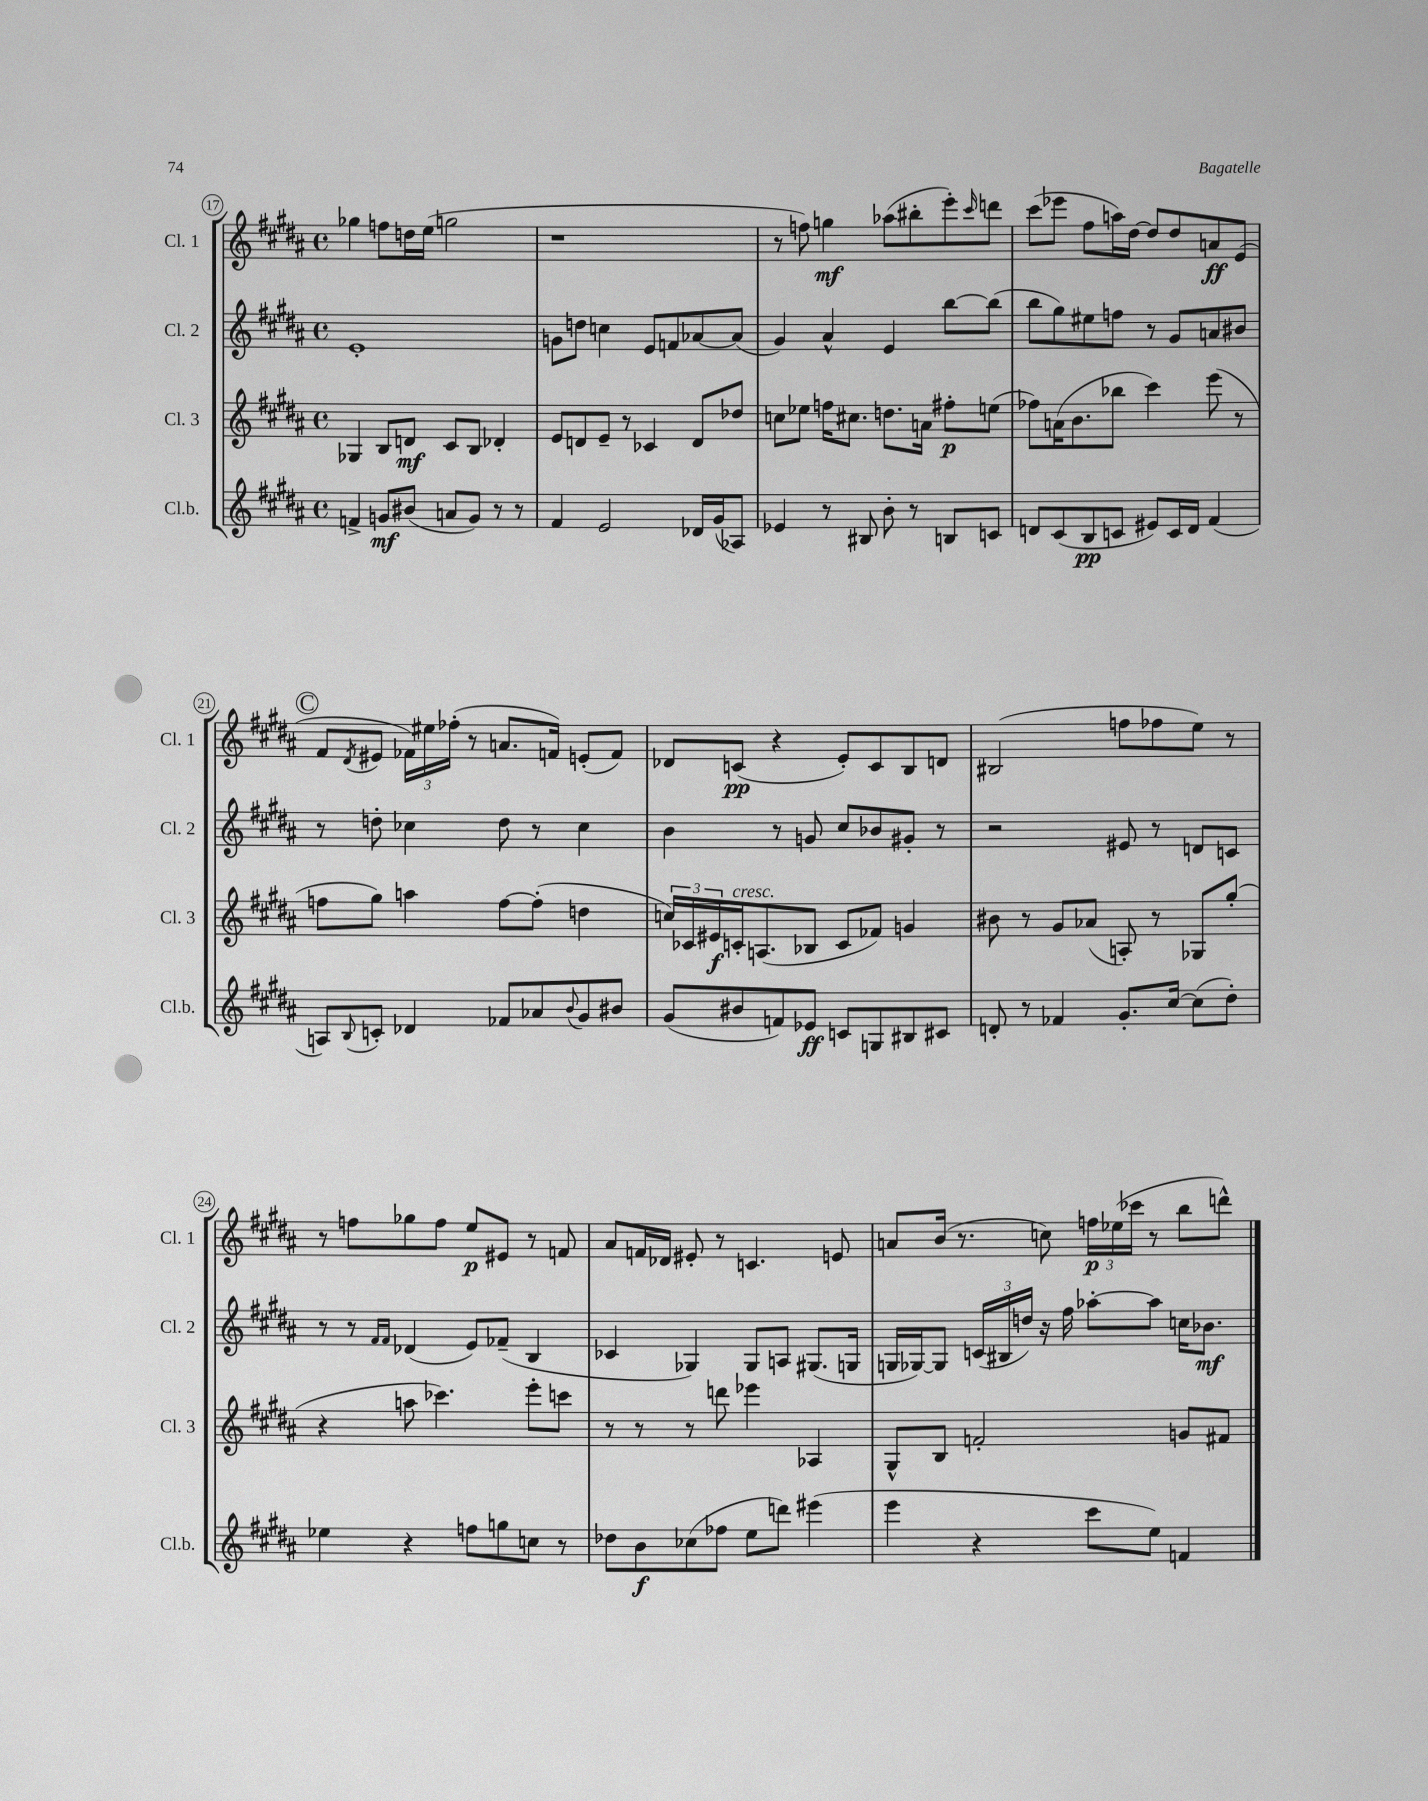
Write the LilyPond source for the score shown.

<<
\new StaffGroup <<
\new Staff = "s0" \with { instrumentName = "Cl. 1" shortInstrumentName = "Cl. 1" } {
    \clef treble \key b \major \defaultTimeSignature \time 4/4
    ges''4 f''8 d''16 e''16( g''2 |
    r1 |
    r8 f''8) g''4\mf aes''8( bis''8-. e'''8-.) \grace { cis'''16 } d'''8 |
    cis'''8( ees'''8 fis''8 a''16) dis''16~ dis''8 dis''8 a'8\ff e'8( |
    \mark \markup { \circle "C" } fis'8 \acciaccatura { dis'8 } eis'8 \tuplet 3/2 { fes'16) eis''16 fes''16-.( } r8 a'8. f'16) e'8-.( f'8) |
    des'8 c'8\pp( r4 e'8-.) c'8 b8 d'8 |
    bis2( f''8 fes''8 e''8) r8 |
    r8 f''8 ges''8 f''8 e''8\p eis'8 r8 f'8 |
    ais'8 f'16 des'16 eis'8-. r8 c'4. e'8 |
    a'8 b'16( r8. c''8) \tuplet 3/2 { f''16\p ees''16( ces'''16 } r8 b''8 d'''8-^) \bar "|." |
}
\new Staff = "s1" \with { instrumentName = "Cl. 2" shortInstrumentName = "Cl. 2" } {
    \clef treble \key b \major \defaultTimeSignature \time 4/4
    e'1-. |
    g'8 d''8 c''4 e'8 f'8 aes'8~ aes'8( |
    gis'4) ais'4-^ e'4 b''8~ b''8( |
    b''8 gis''8) eis''8 f''8 r8 gis'8 a'8 bis'8 |
    \mark \markup { \circle "C" } r8 d''8-. ces''4 d''8 r8 ces''4 |
    b'4 r8 g'8 cis''8 bes'8 gis'8-. r8 |
    r2 eis'8 r8 d'8 c'8 |
    r8 r8 \grace { fis'16 fis'16 } des'4( e'8) fes'8--( b4 |
    ces'4 ges4) ges8 a8 gis8.( g16 |
    g16 ges16~) ges8 \tuplet 3/2 { c'16( bis16 d''16) } r16 fis''16 aes''8~-. aes''8 c''16 bes'8.\mf \bar "|." |
}
\new Staff = "s2" \with { instrumentName = "Cl. 3" shortInstrumentName = "Cl. 3" } {
    \clef treble \key b \major \defaultTimeSignature \time 4/4
    ges4 b8 d'8\mf cis'8 b8 des'4-. |
    e'8 d'8 e'8-- r8 ces'4 d'8 des''8 |
    c''8 ees''8 f''16 cis''8. d''8. a'16 fis''8-.\p e''8( |
    fes''8) a'16( b'8. bes''8 cis'''4) e'''8( r8 |
    \mark \markup { \circle "C" } f''8 gis''8) a''4 f''8~ f''8-.( d''4 |
    \tuplet 3/2 { c''16) ces'16 eis'16\f } c'16-.^\markup { \italic "cresc." } a8.( bes8 c'8 fes'8) g'4 |
    bis'8 r8 gis'8 aes'8( a8-.) r8 ges8 gis''8-.( |
    r4 a''8 ces'''4.) e'''8-. c'''8 |
    r8 r8 r8 d'''8 ees'''4 aes4 |
    gis8-^ b8 f'2-. g'8 fis'8 \bar "|." |
}
\new Staff = "s3" \with { instrumentName = "Cl.b." shortInstrumentName = "Cl.b." } {
    \clef treble \key b \major \defaultTimeSignature \time 4/4
    f'4-> g'8\mf bis'8( a'8 g'8) r8 r8 |
    fis'4 e'2 des'16 gis'16( aes8) |
    ees'4 r8 bis8 b'8-. r8 b8 c'8 |
    d'8 cis'8( b8\pp c'8 eis'8) c'16 d'16 fis'4( |
    \mark \markup { \circle "C" } a8) \appoggiatura { b8 } c'8-. des'4 fes'8 aes'8 \appoggiatura { b'8 } gis'8 bis'8 |
    gis'8( bis'8 f'8) ees'8\ff c'8 g8 bis8 cis'8 |
    d'8-. r8 fes'4 gis'8.-. cis''16~ cis''8( dis''8-.) |
    ees''4 r4 f''8 g''8 c''8 r8 |
    des''8 b'8\f ces''8( fes''8 e''8 d'''8) eis'''4( |
    e'''4 r4 cis'''8 e''8) f'4 \bar "|." |
}
>>
>>
\layout { \context { \Score currentBarNumber = #17 \override BarNumber.stencil = #(make-stencil-circler 0.1 0.3 ly:text-interface::print) } }
